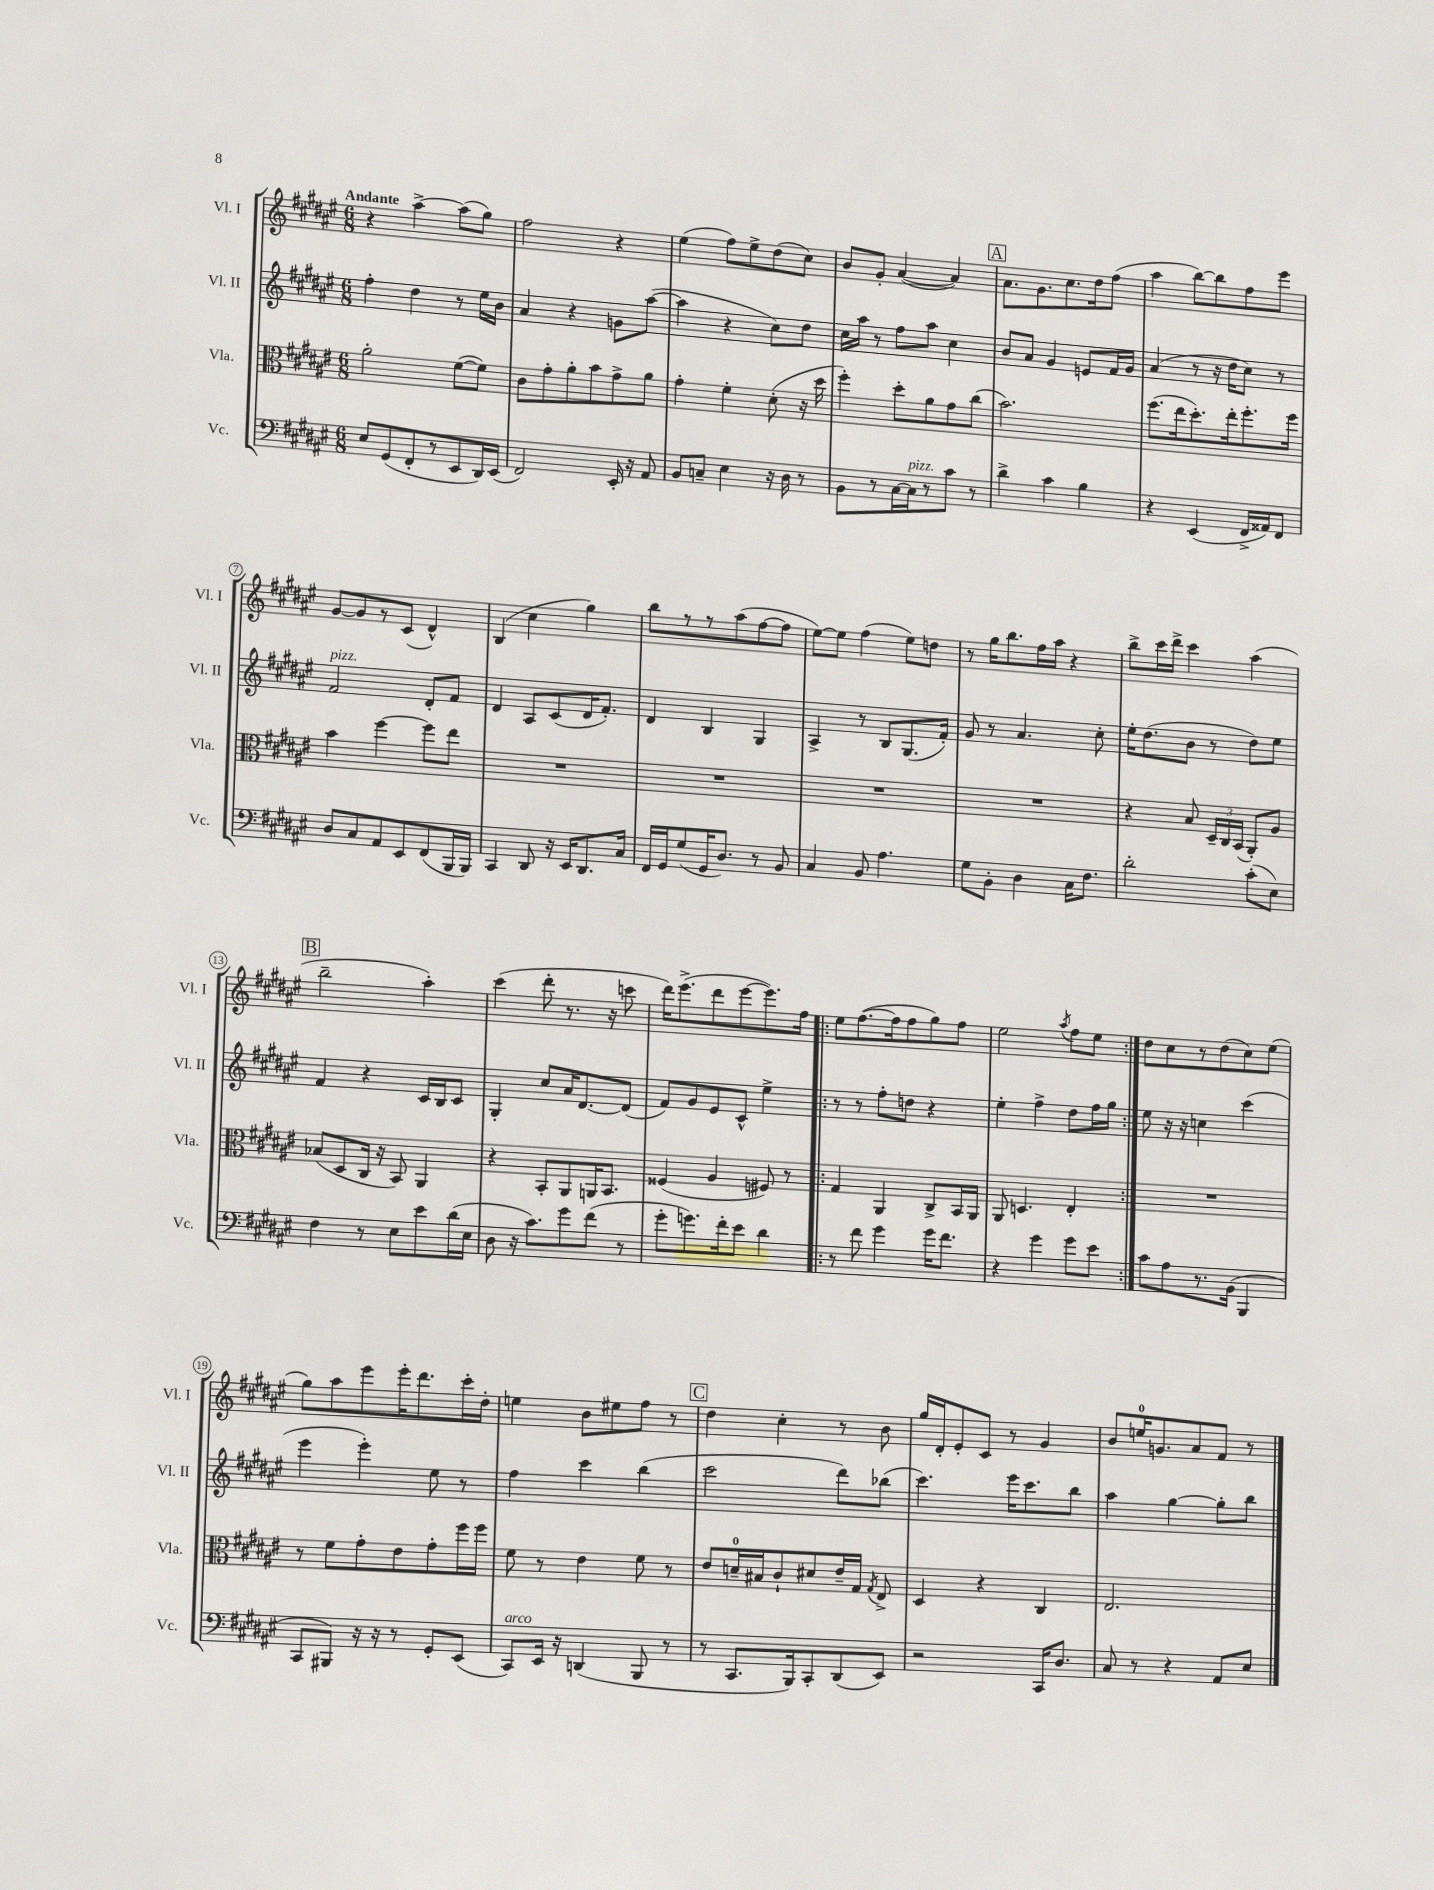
<<
\new StaffGroup <<
\new Staff = "s0" \with { instrumentName = "Vl. I" shortInstrumentName = "Vl. I" } {
    \clef treble \key fis \major \numericTimeSignature \time 6/8 \tempo "Andante"
    \autoBeamOff r4 ais''4~-> ais''8[( gis''8]) |
    fis''2 r4 |
    eis''4( fis''8[) eis''8-> dis''8( cis''8]) |
    b'8[ gis'8]-. ais'4~( ais'4) |
    \mark \markup { \box "A" } ais'8.[ gis'8. cis''8. dis''16 fis''8]( |
    ais''4 b''8[~) b''8 fis''8 eis'''8] |
    gis'8[~ gis'8 r8 cis'8]( dis'4-^) |
    b4( cis''4 gis''4) |
    b''8[ r8 r8 ais''8( fis''8~ fis''8] |
    eis''8[~) eis''8] fis''4( eis''8[) d''8] |
    r8 gis''16[ b''8. fis''16 ais''16] r4 |
    b''8[-> cis'''16 dis'''16]-> cis'''4 ais''4( |
    \mark \markup { \box "B" } b''2-- ais''4-.) |
    cis'''4( dis'''8-. r8. r16 c'''8 |
    dis'''16[) eis'''8.->( dis'''8 eis'''8~ eis'''8.) fis''16] |
    \repeat volta 2 { eis''8[ fis''8.~( fis''16 fis''8 gis''8) fis''8] |
    eis''2 \acciaccatura { ais''8 } fis''8[ eis''8] | }
    dis''8[ cis''8 r8 dis''8( cis''8) eis''8]( |
    gis''8[) ais''8 eis'''8 eis'''16-. dis'''8. cis'''16-. dis''16]-. |
    e''4 b'8[ eis''8 fis''8] r8 |
    \mark \markup { \box "C" } dis''4 cis''4-. r8 b'8 |
    gis''16[ dis'16-. eis'8-. cis'8] r8 gis'4 |
    b'8[ e''16-0 g'8. ais'8 fis'8] r8 \bar "|." |
}
\new Staff = "s1" \with { instrumentName = "Vl. II" shortInstrumentName = "Vl. II" } {
    \clef treble \key fis \major \numericTimeSignature \time 6/8
    \autoBeamOff fis''4-. dis''4 r8 eis''16[ b'16] |
    ais'4 r4 g'8[ ais''8]~( |
    ais''4 r4 cis''8[) dis''8] |
    cis''16[ ais''16] r8 fis''8[ ais''8] cis''4 |
    \mark \markup { \box "A" } b'8[ ais'8] gis'4 e'8[ fis'16 gis'16] |
    ais'4( r8 r16 dis''16[ cis''8]) r8 |
    fis'2^\markup { \italic "pizz." } dis'8[-. fis'8] |
    dis'4 ais8[ cis'8( dis'16 fis'8.]-.) |
    dis'4 b4 gis4 |
    ais4-> r8 b8[ gis8.( fis'16]-.) |
    gis'8 r8 ais'4. cis''8-. |
    eis''16[-. dis''8.( b'8] r8 dis''8[) eis''8] |
    \mark \markup { \box "B" } fis'4 r4 cis'16[ b16 cis'8] |
    gis4-. cis''8[ ais'16 dis'8.~ dis'8]( |
    fis'8[) gis'8 eis'8 cis'8]-^ eis''4-> |
    \repeat volta 2 { r8 r8 fis''8[-. d''8] r4 |
    eis''4-. fis''4-> dis''8[ fis''16 gis''16] | }
    eis''8 r16 r16 c''4 cis'''4( |
    eis'''4 eis'''4-.) eis''8 r8 |
    fis''4 cis'''4 b''4( |
    \mark \markup { \box "C" } cis'''2 dis'''8[) bes''8]( |
    cis'''4.) eis'''16[ cis'''8. b''8] |
    ais''4 gis''4~ gis''8[-. b''8] \bar "|." |
}
\new Staff = "s2" \with { instrumentName = "Vla." shortInstrumentName = "Vla." } {
    \clef alto \key fis \major \numericTimeSignature \time 6/8
    \autoBeamOff ais'2-. fis'8[~( fis'8]) |
    cis'8[ gis'8-. ais'8-. b'8 gis'8-> ais'8] |
    gis'4-. fis'4-. dis'8-.( r16 dis''16 |
    fis''4-.) dis''8[-. ais'8 gis'8 cis''8]( |
    \mark \markup { \box "A" } b'2.) |
    fis''8.[( eis''16 dis''8.-.) eis''16-. fis''8.-. fis''16] |
    b'4 fis''4~ fis''8[ eis''8] |
    R2. |
    R2. |
    R2. |
    R2. |
    r4 b8 \tuplet 3/2 { dis16[-- cis16 b,16]( } ais,8[-.) ais8] |
    \mark \markup { \box "B" } bes8[( dis8 cis16] r16 b,8) ais,4 |
    r4 b,8[-. ais,8 a,16 b,8.] |
    fisis4( ais4 fis8) r8 |
    \repeat volta 2 { gis4 ais,4 cis8[-> b,16 ais,16] |
    ais,8 d4. eis4-. | }
    R2. |
    r8 fis'8[ gis'8-. eis'8 gis'8-. fis''16 fis''16] |
    fis'8 r8 eis'4 fis'8 r8 |
    \mark \markup { \box "C" } eis'8[ d'16-0-- bis16 cis'8-! dis'8 eis'16-- gis16] \acciaccatura { gis8 } eis8-> |
    dis4 r4 cis4 |
    eis2. \bar "|." |
}
\new Staff = "s3" \with { instrumentName = "Vc." shortInstrumentName = "Vc." } {
    \clef bass \key fis \major \numericTimeSignature \time 6/8
    \autoBeamOff eis8[ gis,8( fis,8-. r8 eis,8 dis,16) eis,16]( |
    fis,2) eis,16-. r16 ais,8 |
    b,8[ c8]-- eis4 r16 dis16 r8 |
    b,8[ r8 cis16~ cis16^\markup { \italic "pizz." } r8 cis'8] r8 |
    \mark \markup { \box "A" } dis'4-> cis'4 b4 |
    r4 eis,4( fis,16[-> aisis,16) fis,8] |
    dis8[ cis8 ais,8 eis,8 fis,8( b,,16 b,,16]) |
    cis,4 dis,8 r16 eis,16[ dis,8. cis16] |
    fis,16[ gis,16 gis8( gis,16 dis8.]) r8 b,8 |
    cis4 b,8 ais4. |
    gis8[ b,8]-. dis4 cis16[ fis8.] |
    dis'2-. cis'8[-.( eis8]) |
    \mark \markup { \box "B" } fis4 r8 eis8[ eis'8 dis'16( eis16] |
    dis8 r16 cis'8.[) gis'8 fis'8]( r8 |
    gis'8[-. g'8.) fis'16-. eis'8] dis'4 |
    \repeat volta 2 { r8 fis'8 gis'4 gis'16[ fis'8.] |
    r4 gis'4 gis'8[ eis'8] | }
    cis'8[ ais8 r8. b,16]( b,,4 |
    cis,8[ bis,,8]) r16 r16 r8 gis,8[-. eis,8]( |
    cis,8[^\markup { \italic "arco" }) eis,16] r16 d,4( b,,8 r8 |
    \mark \markup { \box "C" } r8 cis,8.[ b,,16) cis,8-. dis,8( eis,8]) |
    r2 cis,16[ dis8.] |
    cis8 r8 r4 ais,8[ eis8] \bar "|." |
}
>>
>>
\layout { \context { \Score \override BarNumber.stencil = #(make-stencil-circler 0.1 0.3 ly:text-interface::print) } }
